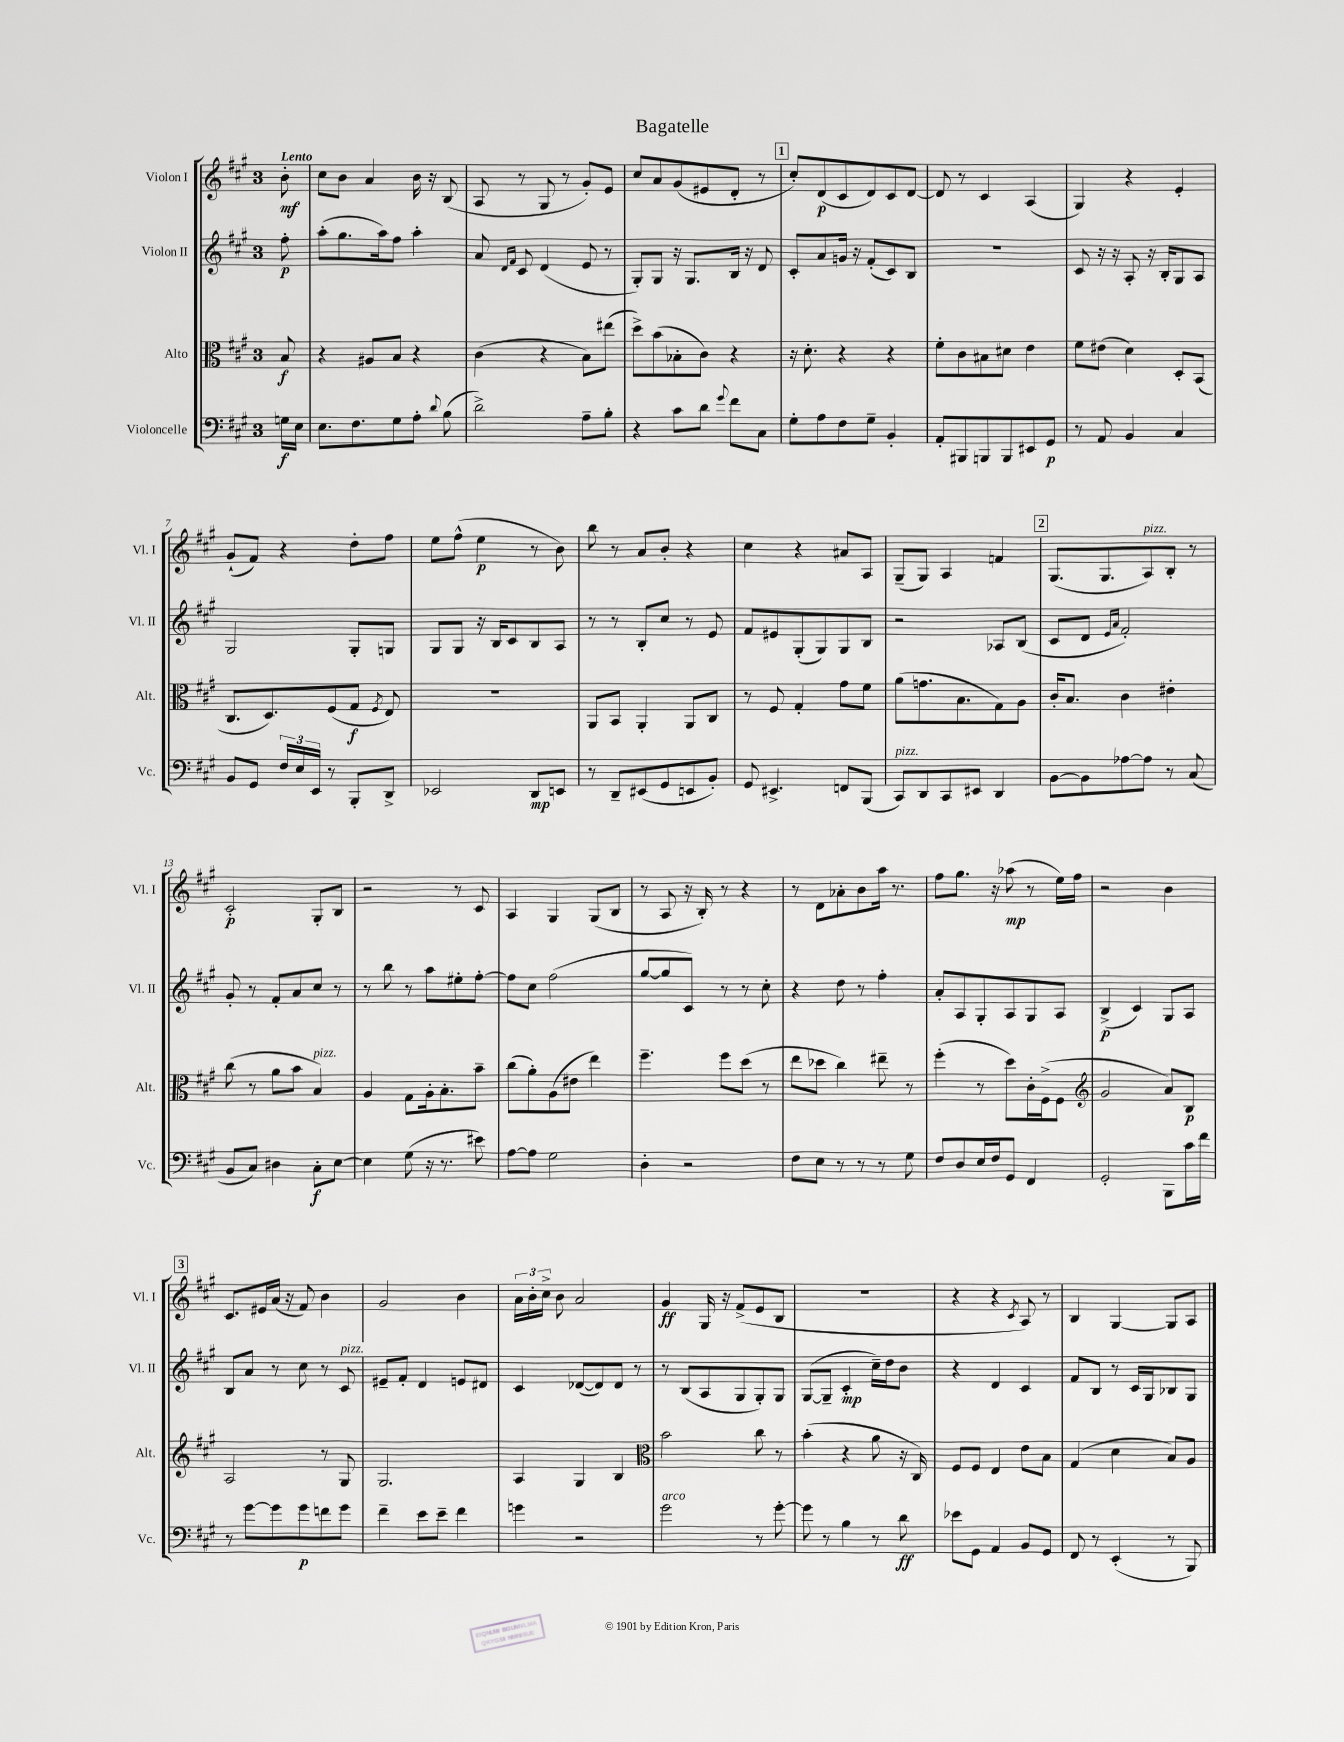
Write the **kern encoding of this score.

**kern	**kern	**kern	**kern
*staff4	*staff3	*staff2	*staff1
*clefF4	*clefC3	*clefG2	*clefG2
*k[f#c#g#]	*k[f#c#g#]	*k[f#c#g#]	*k[f#c#g#]
*M3/4	*M3/4	*M3/4	*M3/4
16G\LL	8B/	8ff#'\	8b'\
16E\JJ	.	.	.
=	=	=	=
8.E\L	4r	(8aa'\L	8cc#\L
.	.	8.gg#\	8b\J
8.F#\	.	.	.
.	8A#/L	.	4a/
.	.	16aa\k)	.
8G#\	8B/J	8ff#\J	.
8A'\J	4r	4aa'\	16b\
.	.	.	16r
8qqd/	.	.	.
(8B\	.	.	(8B/
=	=	=	=
2d^\)	(4c#\	8a/	8A/
.	.	16qqd/LL	.
.	.	16qqf#/JJ	.
.	.	8c#/	8r
.	4r	(4d/	8G#/
.	.	.	8r
8A~\L	8B\L)	8e/	8g#'/L)
8B'\J	(8ee#\J	8r	8e/J
=	=	=	=
4r	8dd^\L)	8G#'/L)	8cc#/L
.	(8b\	8G#/J	8a/
8c#\L	8B-'\	16r	(8g#/
.	.	8.G#/L	.
8d\J	8c#\J)	.	8e#/
8qqg#/	.	.	.
8f#\L	4r	16B/Jk	8d'/J
.	.	16r	.
8C#\J	.	8d/	8r
=	=	=	=
8G#'\L	16r	8c#'/L	8cc#'/L)
.	8.d'\	.	.
8A\	.	8a/	(8d/
8F#\	4r	16g/Jk	8c#/
.	.	16r	.
8G#~\J	.	(8f#'/L	8d/)
4BB'/	4r	8c#/)	8c#/
.	.	8B/J	[8d/J
=	=	=	=
8AA'/L	8f#'\L	2.r	8d/]
8BBB#/	8c#\	.	8r
8BBB/	8B#\	.	4c#/
8BBB/	8d#\J	.	.
8EE#/	4e\	.	(4A/
8GG#/J	.	.	.
=	=	=	=
8r	8f#\L	8c#/	4G#/)
8AA/	(8e#\J	16r	.
.	.	16r	.
4BB/	4d\)	8A'/	4r
.	.	16r	.
.	.	16B'/LK	.
4C#/	8D'/L	8G#/	4e'/
.	(8BB/J	8A/J	.
=	=	=	=
8BB/L	8.C#/L	2G#/	(8g#`/L
8GG#/J	.	.	8f#/J)
.	8.D/)	.	.
24F#/LL	.	.	4r
24E/	.	.	.
24EE/JJ	.	.	.
8r	(8F#/	.	.
8BBB'/L	8G#/J	8G#'/L	8dd'\L
.	8qF#/	.	.
8DD^/J	8E/)	8G/J	8ff#\J
=	=	=	=
2EE-/	2.r	8G#/L	8ee\L
.	.	8G#/J	(8ff#^^\J
.	.	16r	4ee\
.	.	16B/LK	.
.	.	8c#/	.
8DD/L	.	8B/	8r
8EE/J	.	8A/J	8b\)
=	=	=	=
8r	8AA/L	8r	8bb\
8DD~/L	8BB/J	8r	8r
(8EE#/	4AA'/	8B'/L	8a/L
8GG#/	.	8cc#/J	8b'/J
8EE/	8AA/L	8r	4r
8BB'/J)	8C#/J	8e/	.
=	=	=	=
8GG#/	8r	8f#/L	4cc#\
4.EE#^/	8F#/	8e#/	.
.	4G#'/	(8G#'/	4r
.	.	8G#/)	.
8FF/L	8g#\L	8G#/	8a#/L
(8BBB/J	8f#\J	8B/J	8A/J
=	=	=	=
8CC#/L)	(8a\L	2r	(8G#~/L
8DD/	8.g\	.	8G#/J)
8CC#/	.	.	4A/
.	8.B\	.	.
8EE#/J	.	.	.
4DD/	8G#\)	8A-/L	4f/
.	8A\J	(8B/J	.
=	=	=	=
[8BB\L	16c#'/LK	8c#/L	(8.G#/L
.	8.B/J	.	.
8BB\]	.	8d/J	.
.	.	.	8.G#/
.	.	16qqe/LL	.
.	.	16qqa/JJ	.
[8A-\	4c#\	2f#'/)	.
8A-\]J	.	.	8A/)
8r	4e#'\	.	8B'/J
(8C#/	.	.	8r
=	=	=	=
8BB/L	(8cc#\	8g#'/	2c#'/
8C#/J)	8r	8r	.
4D#\	8a\L	8f#'/L	.
.	8b\J	8a/	.
8C#'\L	4B/)	8cc#/J	8G#'/L
[8E\J	.	8r	8B/J
=	=	=	=
4E\]	4A/	8r	2r
.	.	8bb\	.
(8G#\	8G#\L	8r	.
16r	16A'\k	8aa\L	.
8.r	8.B'\	.	.
.	.	8ee#'\	8r
8e#\)	8b~\J	[8ff#'\J	8c#/
=	=	=	=
[8A\L	(8cc#\L	8ff#\]L	4A/
8A\]J	8a'\)	8cc#\J	.
2G#\	(8A\	(2ff#\	4G#/
.	8e#\J	.	.
.	4ee\)	.	(8G#/L
.	.	.	8B/J
=	=	=	=
4D'\	4.ff#~\	[8gg#/L	8r
.	.	8gg#/]	8A/
2r	.	8c#/J)	16r
.	.	.	16B'/)
.	8ff#\L	8r	8r
.	(8dd\J	8r	4r
.	8r	8cc#'\	.
=	=	=	=
8F#\L	8ee\L	4r	8r
8E\J	8dd-\J	.	8d\L
8r	4cc#\)	8dd\	8a-'\
8r	.	8r	8b\
8r	8ee#~\	4ff#'\	16aa\Jk
.	.	.	8.r
8G#\	8r	.	.
=	=	=	=
8F#/L	(4ff#'\	8a'/L	8ff#\L
8D/	.	8A/	8.gg#\J
16E/L	8r	8G#'/	.
16F#/J	.	.	16r
8GG#/J	8dd\L)	8A/	(8aa-\
4FF#/	16c#'\L	8G#/	8r
.	(16F#^\J	.	.
.	8F#\J	8A/J	16ee\LL)
.	.	.	16ff#\JJ
=	=	=	=
*	*clefG2	*	*
2GG#'/	2g#/	(4B^/	2r
.	.	4c#/)	.
8BBB\L	8a/L)	8G#/L	4b\
16c#\L	8B/J	8A/J	.
16f#\JJ	.	.	.
=	=	=	=
8r	2A/	8B/L	8.c#/L
[8g#\L	.	8a/J	.
.	.	.	16e#/L
8g#\]	.	8r	(16a/JJ
.	.	.	16r
8g#\	.	8cc#\	8f#/)
8f\	8r	8r	4b\
8g#\J	8G#/	8c#/	.
=	=	=	=
4f#~\	2.G#/	8e#~/L	2g#/
.	.	8f#'/J	.
8e\L	.	4d/	.
8e~\J	.	.	.
4f#\	.	8e/L	4b\
.	.	8d#/J	.
=	=	=	=
4g\	4A/	4c#/	24a\LL
.	.	.	24b'\
.	.	.	24cc#^\JJ
.	.	.	8b\
2r	4G#/	([8d-/L	2a/
.	.	8d-/])	.
.	4B/	8d-/J	.
.	.	8r	.
=	=	=	=
*	*clefC3	*	*
2g#\	2b\	8r	4g#/
.	.	(8B/L	.
.	.	8A/	16G#/
.	.	.	16r
.	.	8G#/	(8f#^/L
8r	8cc#\	8G#'/)	8e/
[8g#'\	8r	8G#/J	8B/J
=	=	=	=
8g#\]	(4b'\	([8G#/L	2.r
8r	.	8G#~/]J	.
4B\	4r	4c#'/	.
8r	8a\	16cc#~\LL)	.
.	.	16dd\J	.
8d\	16r	8b\J	.
.	16C#/)	.	.
=	=	=	=
8e-\L	8F#/L	4r	4r
8GG#\J	8F#/J	.	.
4AA/	4E/	4d/	4r
.	.	.	8qc#/
8BB/L	8e\L	4c#/	8A/)
8GG#/J	8B\J	.	8r
=	=	=	=
8FF#/	(4G#/	8f#/L	4B/
8r	.	8B/J	.
(4EE'/	4d\	8r	[4G#/
.	.	16c#/LL	.
.	.	16G#/J	.
8r	8B/L)	8B-/	8G#/]L
8BBB/)	8A/J	8G#/J	8A/J
==	==	==	==
*-	*-	*-	*-
